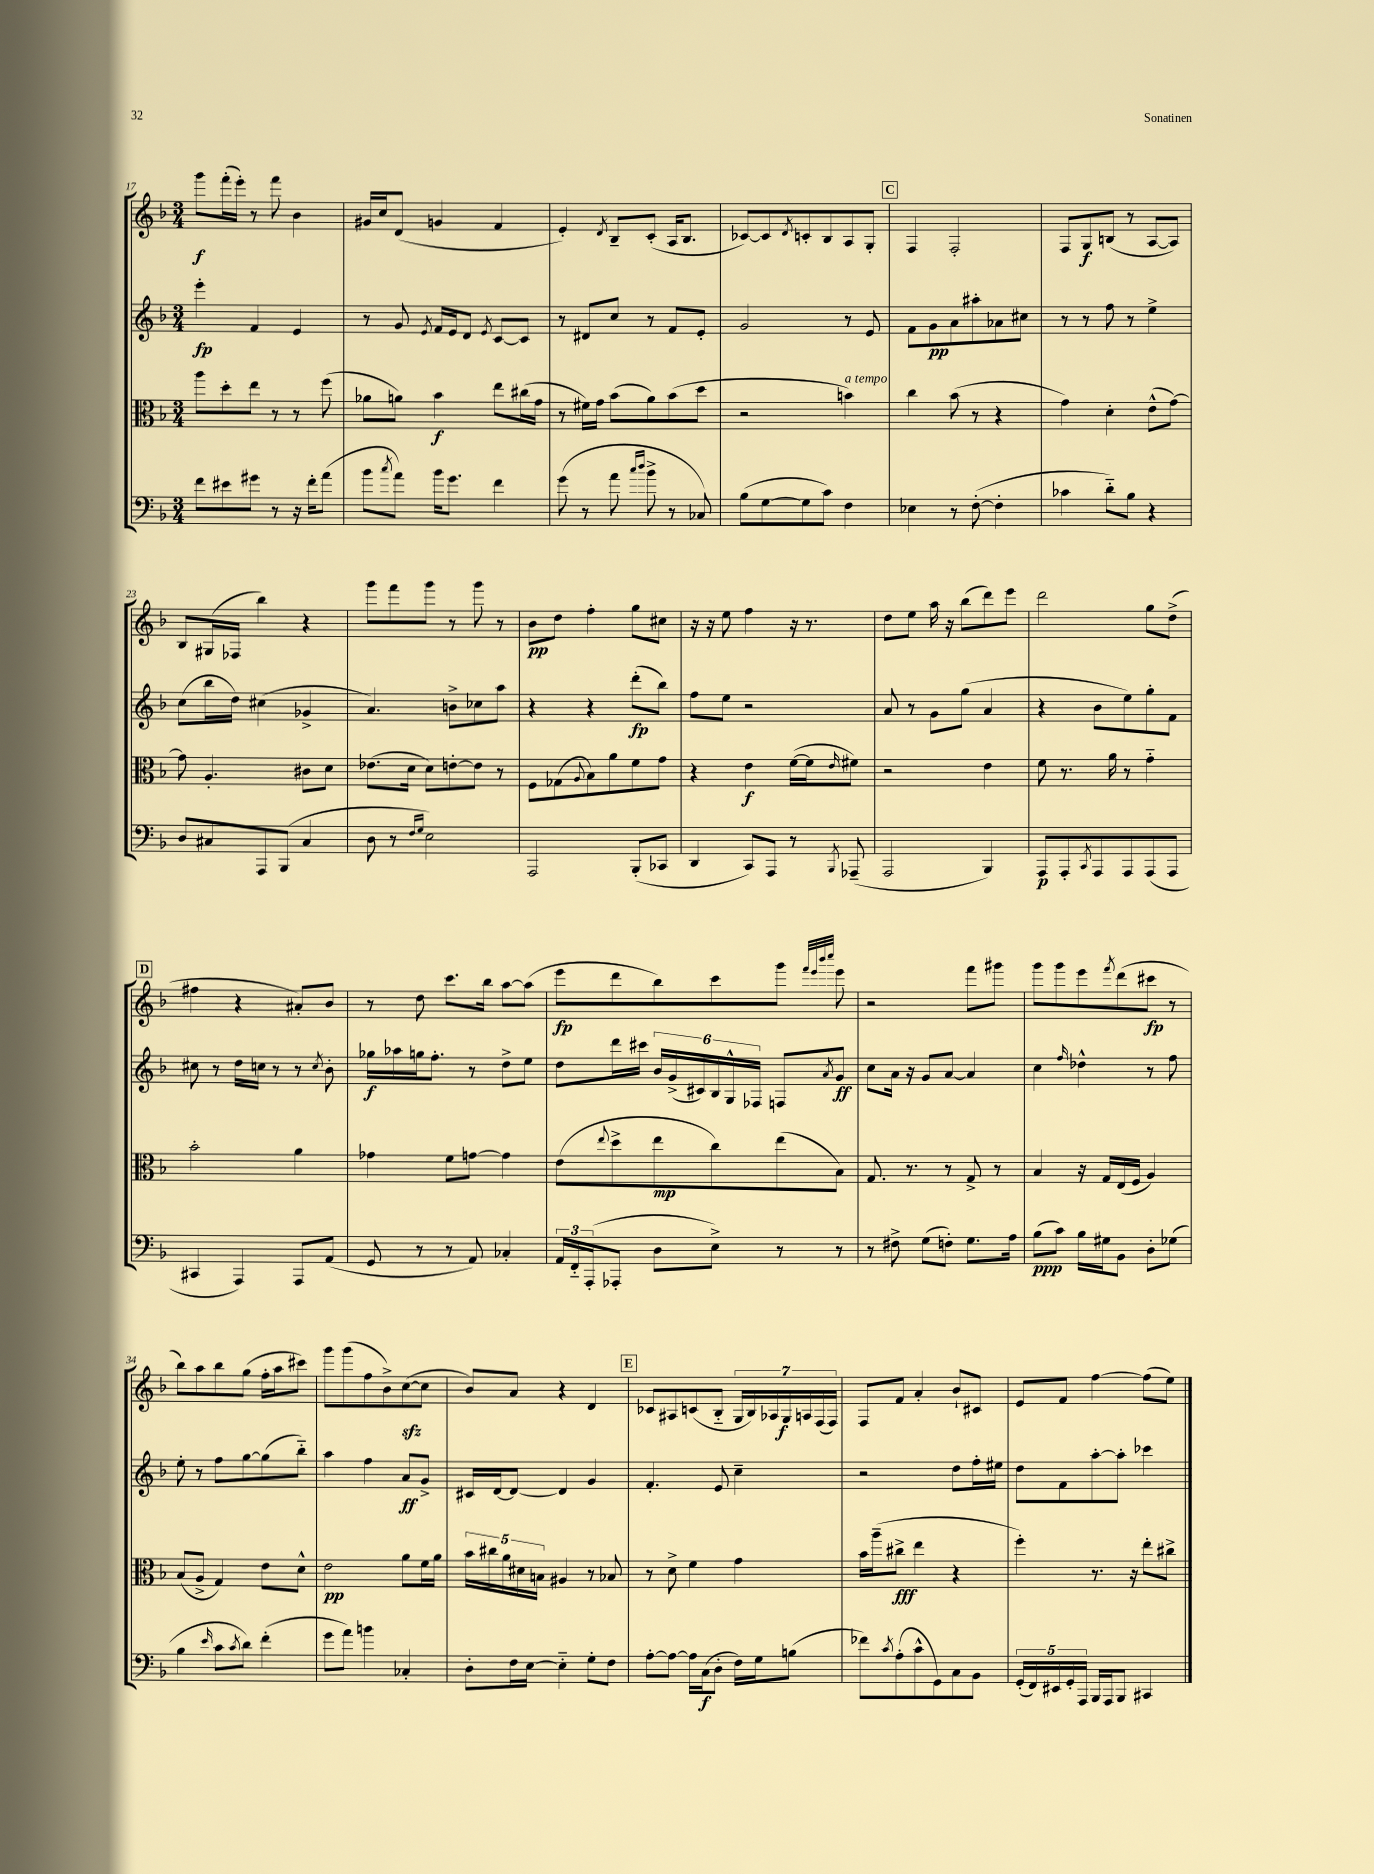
<<
\new StaffGroup <<
\new Staff = "s0" {
    \clef treble \key f \major \numericTimeSignature \time 3/4
    g'''8\f f'''16-.( e'''16-.) r8 f'''8 bes'4 |
    gis'16 c''16 d'8( g'4 f'4 |
    e'4-.) \acciaccatura { d'8 } bes8-- c'8-.( a16 bes8. |
    ces'8~) ces'8 \acciaccatura { d'8 } c'8-. bes8 a8 g8-. |
    \mark \markup { \box "C" } f4 f2-. |
    f8 g8\f b8( r8 a8~ a8) |
    bes8 gis16( fes16 bes''4) r4 |
    g'''8 f'''8 g'''8 r8 g'''8 r8 |
    bes'8\pp d''8 f''4-. g''8 cis''8 |
    r16 r16 e''8 f''4 r16 r8. |
    d''8 e''8 a''16 r16 bes''8( d'''8) e'''8 |
    d'''2 g''8 d''8->( |
    \mark \markup { \box "D" } fis''4 r4 ais'8-.) bes'8 |
    r8 d''8 c'''8. bes''16 a''8~ a''8( |
    e'''8\fp d'''8 bes''8) c'''8 g'''8 \grace { f'''32 e'''32 bes'''32 c''''32 } e'''8 |
    r2 f'''8 gis'''8 |
    g'''8 g'''8 e'''8 \acciaccatura { f'''8 } d'''8( cis'''8\fp r8 |
    bes''8) a''8 bes''8 g''8( f''16-. a''16 cis'''8) |
    g'''8 g'''8( f''8 bes'8->) c''8~\sfz( c''8 |
    bes'8) a'8 r4 d'4 |
    \mark \markup { \box "E" } ces'8 ais8 c'8( bes8-_ \tuplet 7/4 { g16 bes16) aes16 g16\f a16 f16( f16) } |
    f8 f'8 a'4-. bes'8-! cis'8 |
    e'8 f'8 f''4~ f''8( e''8) \bar "|." |
}
\new Staff = "s1" {
    \clef treble \key f \major \numericTimeSignature \time 3/4
    e'''4-.\fp f'4 e'4 |
    r8 g'8 \acciaccatura { e'8 } f'16 e'16 d'8 \acciaccatura { e'8 } c'8~ c'8 |
    r8 dis'8 c''8 r8 f'8 e'8-. |
    g'2 r8 e'8 |
    \mark \markup { \box "C" } f'8 g'8\pp a'8 ais''8-. aes'8 cis''8 |
    r8 r8 f''8 r8 e''4-> |
    c''8( bes''16 d''16) cis''4( ges'4-> |
    a'4.) b'8-> ces''8 a''8 |
    r4 r4 d'''8-.\fp( bes''8) |
    f''8 e''8 r2 |
    a'8 r8 g'8 g''8( a'4 |
    r4 bes'8 e''8) g''8-. f'8 |
    \mark \markup { \box "D" } cis''8 r8 d''16 c''16 r8 r8 \acciaccatura { c''8 } bes'8-. |
    ges''16\f aes''16 g''16 f''8.-. r8 d''8-> e''8 |
    d''8 d'''16 cis'''16 \tuplet 6/4 { bes'16 g'16->( cis'16) bes16 g16-^ fes16 } f8 \acciaccatura { a'8 } g'8\ff |
    c''8 a'16 r16 g'8 a'8~ a'4 |
    c''4 \grace { f''16 } des''4-^ r8 f''8 |
    e''8-. r8 f''8 g''8~ g''8( bes''8-_) |
    a''4 f''4 a'8\ff g'8-> |
    cis'16 d'16~ d'8~ d'4 g'4 |
    \mark \markup { \box "E" } f'4.-. e'8 c''4-- |
    r2 d''8 f''16-. eis''16 |
    d''8 f'8 a''8~-. a''8-. ces'''4 \bar "|." |
}
\new Staff = "s2" {
    \clef alto \key f \major \numericTimeSignature \time 3/4
    a''8 d''8-. e''8 r8 r8 f''8( |
    aes'8 a'8) bes'4\f e''8 cis''16( g'16 |
    r8 fis'16) g'16 bes'8( a'8) bes'8( d''8 |
    r2 b'4^\markup { \italic "a tempo" }) |
    \mark \markup { \box "C" } c''4 bes'8( r8 r4 |
    g'4) d'4-. e'8-^( g'8~) |
    g'8 a4.-. cis'8 d'8 |
    ees'8.( d'16 d'8) e'8~-. e'8 r8 |
    f8 ges8( \appoggiatura { a8 } bes8) a'8 f'8 g'8 |
    r4 e'4\f f'16~( f'16 \grace { e'16 } fis'8) |
    r2 e'4 |
    f'8 r8. a'16 r8 g'4-_ |
    \mark \markup { \box "D" } bes'2-. a'4 |
    ges'4 f'8 g'8~ g'4 |
    e'8( \appoggiatura { e''8 } d''8-> e''8\mp c''8) e''8( bes8) |
    g8. r8. r8 g8-> r8 |
    bes4 r16 g16 e16( f16 a4) |
    bes8( a8-> g4) e'8 d'8-^ |
    e'2\pp a'8 f'16 a'16 |
    \tuplet 5/4 { bes'16 cis''16 a'16 dis'16 b16 } ais4 r8 bes8 |
    \mark \markup { \box "E" } r8 d'8-> f'4 g'4 |
    bes'16 a''16--( cis''8->\fff e''4 r4 |
    f''4-.) r8. r16 e''8-. cis''8-> \bar "|." |
}
\new Staff = "s3" {
    \clef bass \key f \major \numericTimeSignature \time 3/4
    f'8 eis'8 gis'8 r8 r16 f'16-. a'8( |
    bes'8 \acciaccatura { c''8 } a'8) bes'16 g'8. f'4 |
    g'8( r8 a'8 \grace { c''16 d''16 } bes'8-> r8 ces8) |
    bes8( g8~ g8 c'8) f4 |
    \mark \markup { \box "C" } ees4 r8 f8~-.( f4-. |
    ces'4 d'8-_) bes8 r4 |
    d8 cis8 a,,8 bes,,8( cis4 |
    d8 r8 \grace { f16 g16 } e2) |
    a,,2 bes,,8-.( ces,8 |
    d,4 c,8) a,,8 r8 \acciaccatura { bes,,8 } aes,,8--( |
    a,,2 bes,,4) |
    a,,8\p a,,8-. \acciaccatura { c,8 } a,,8 a,,8 a,,8( a,,8 |
    \mark \markup { \box "D" } cis,4 a,,4) a,,8 a,8( |
    g,8 r8 r8 a,8) ces4-. |
    \tuplet 3/2 { a,16 f,16-_ a,,16-.( } aes,,8-. d8 e8->) r8 r8 |
    r8 fis8-> g8( f8-.) g8. a16 |
    bes8\ppp( c'8) bes16 gis16 bes,8 d8-. ges8( |
    bes4 \grace { e'16 } c'8 \acciaccatura { c'8 } d'8) f'4-.( |
    g'8 a'8) b'4 ces4-. |
    d8-. f16 e16~ e4-_ g8-. f8 |
    \mark \markup { \box "E" } a8~-. a8~ a16 c16\f( d8-. f16) g16 b8( |
    fes'8) \acciaccatura { c'8 } a8-.( c'8-^ g,8) c8 bes,8 |
    \tuplet 5/4 { g,16-.( f,16) eis,16 g,16-. a,,16 } bes,,16 a,,16 bes,,8 cis,4 \bar "|." |
}
>>
>>
\layout { \context { \Score currentBarNumber = #17 } }
